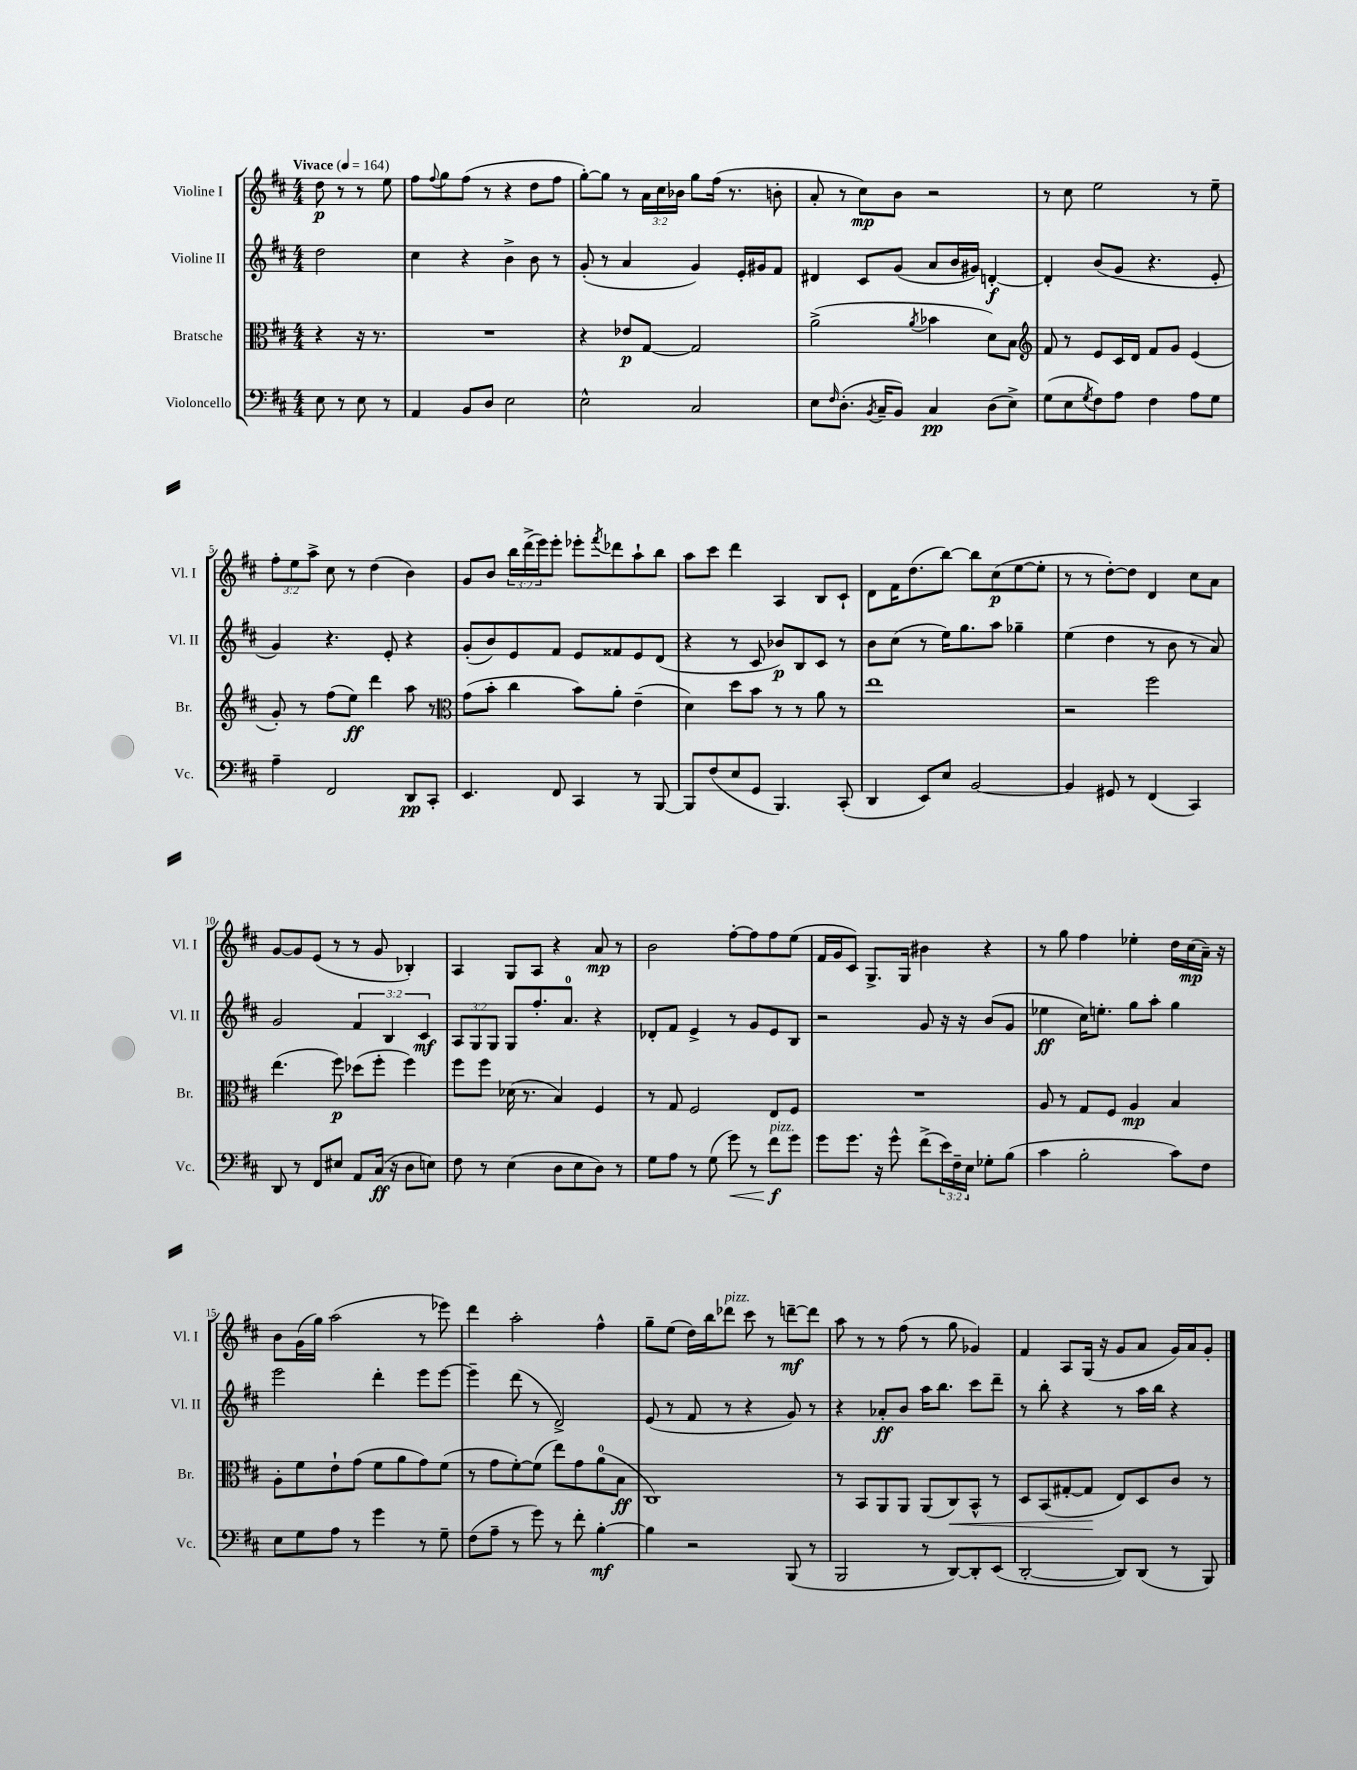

**kern	**kern	**kern	**kern
*staff4	*staff3	*staff2	*staff1
*clefF4	*clefC3	*clefG2	*clefG2
*k[f#c#]	*k[f#c#]	*k[f#c#]	*k[f#c#]
*M4/4	*M4/4	*M4/4	*M4/4
*MM164	*MM164	*MM164	*MM164
8E	4r	2dd	8dd
8r	.	.	8r
8E	16r	.	8r
.	8.r	.	.
8r	.	.	8ee
=	=	=	=
4AA	1r	4cc#	8ff#
.	.	.	8qqff#
.	.	.	8gg
8BB	.	4r	(8ff#
8D	.	.	8r
2E	.	4b^	4r
.	.	8b	8dd
.	.	8r	8ff#
=	=	=	=
2E^^	4r	(8g'	[8gg')
.	.	8r	8gg]
.	8e-	4a	8r
.	[8G	.	24a
.	.	.	24cc#
.	.	.	24b-
2C#	2G]	4g)	8gg
.	.	.	(16ff#
.	.	.	8.r
.	.	16e'	.
.	.	16g#	.
.	.	8f#	8b'
=	=	=	=
8E	(2a^	4d#	8a'
16qqF#	.	.	.
(8.D'	.	.	8r
.	.	8c#	8cc#)
8qBB	.	.	.
16C#~	.	.	.
8BB)	.	(8g	8b
.	8qa	.	.
4C#	4b-	8a	2r
.	.	16b	.
.	.	16g#)	.
(8D	8d)	[4d'	.
8E^)	8B	.	.
=	=	=	=
*	*clefG2	*	*
(8G	8f#	4d']	8r
8E	8r	.	8cc#
8qG	.	.	.
8F#)	8e	(8b	2ee
8A	16c#	8g	.
.	16d	.	.
4F#	8f#	4.r	.
.	8g	.	.
8A	(4e	.	8r
8G	.	8e'	8ee~
=	=	=	=
4A~	8g')	4g)	12ff#'
.	.	.	12ee
.	8r	.	.
.	.	.	12aa^
2FF#	(8ff#	4.r	8cc#
.	8ee)	.	8r
.	4ddd	.	(4dd
.	.	8e'	.
8DD	8aa	4r	4b)
8CC#'	8r	.	.
=	=	=	=
*	*clefC3	*	*
4.EE	(8g	(8g'	8g
.	8b'	8b)	8b
.	4cc#	8e	24bb
.	.	.	(24ddd^
.	.	.	24eee)
8FF#	.	8f#	8eee'
4CC#	8b)	8e	8eee-'
.	.	.	8qfff#
.	8a'	8f##	8ddd-
8r	(4e~	8e	8aa`
[8BBB	.	(8d	8bb
=	=	=	=
8BBB]	4d)	4r	8aa
(8F#	.	.	8ccc#
8E	8dd	8r	4ddd
8GG	8b	8c#	.
4.BBB)	8r	8b-)	4A
.	8r	8B	.
.	8a	8c#	8B
(8CC#'	8r	8r	8c#`
=	=	=	=
4DD	1ee	8b	8d
.	.	(8cc#	16f#
.	.	.	(8.dd
8EE)	.	8r	.
8E	.	16ee)	[8bb)
.	.	8.gg	.
[2BB	.	.	8bb]
.	.	8aa	(8cc#
.	.	4gg-~	[8ee
.	.	.	8ee']
=	=	=	=
4BB]	2r	(4ee	8r
.	.	.	8r
8GG#	.	4dd	[8dd')
8r	.	.	8dd]
(4FF#	2ff#	8r	4d
.	.	8b	.
4CC#)	.	8r	8cc#
.	.	8a)	8a
=	=	=	=
8DD	(4.ee	2g	[8g
8r	.	.	8g]
8FF#	.	.	(8e
8E#	8ff#)	.	8r
8AA	(8dd-	6f#	8r
(16C#	8ff#'	.	8g
.	.	6B	.
16r	.	.	.
8D	4ff#)	.	4B-')
.	.	6c#	.
8E)	.	.	.
=	=	=	=
8F#	8ff#	12A	4A
.	.	12G	.
8r	8ff#	.	.
.	.	12G	.
(4E	(16d-	8G	8G
.	8.r	.	.
.	.	8.ff#'	8A
8D	4B)	.	4r
.	.	8.a	.
8E	.	.	.
8D)	4F#	4r	8a
8r	.	.	8r
=	=	=	=
8G	8r	8d-'	2b
8A	8G	8f#	.
8r	2F#	4e^	.
(8G	.	.	.
8g)	.	8r	[8ff#'
8r	.	8g	8ff#]
8f#	8E	8e	8ff#
8g	8F#	8B	(8ee
=	=	=	=
8g	1r	2r	16f#
.	.	.	16g
8.g	.	.	8c#)
.	.	.	8.G^
16r	.	.	.
8g^^	.	.	.
.	.	.	16G
(8f#^	.	8g	4b#
24e)	.	16r	.
24F#~	.	.	.
.	.	16r	.
24E	.	.	.
8G-'	.	(8b	4r
(8B	.	8g	.
=	=	=	=
4c#	8A	4ee-	8r
.	8r	.	8gg
2B'	8G	16cc#)	4ff#
.	.	8.ee'	.
.	8F#	.	.
.	4A	8gg	4ee-'
.	.	8aa'	.
8c#)	4B	4gg	16dd
.	.	.	(16cc#
8F#	.	.	16a~)
.	.	.	16r
=	=	=	=
8E	8A'	2eee	8b
8G	8f#	.	(16g
.	.	.	16gg)
8A	8e`	.	(2aa
8r	(8g	.	.
4g	8f#	4ddd'	.
.	8a	.	.
8r	8g)	8eee	8r
8G~	(8f#	[8eee	8eee-)
=	=	=	=
(8F#	8r	4eee~]	4ddd
8A~	8g	.	.
8r	[8f#')	(8ddd	2aa'
8g)	(8f#]	8r	.
8r	8ee)	2d^)	.
8f#'	8g	.	.
[4B'	(8a	.	4ff#^^
.	8B	.	.
=	=	=	=
4B]	1C#)	(8e	8gg~
.	.	8r	(8ee
2r	.	8f#	16dd)
.	.	.	16bb
.	.	8r	8ddd-
.	.	4r	8ccc#
.	.	.	8r
(8BBB	.	8g)	[8ddd~
8r	.	8r	8ddd]
=	=	=	=
2BBB	8r	4r	8aa
.	8BB	.	8r
.	8AA	8a-'	8r
.	8AA	8b	(8ff#
8r	(8AA	16aa	8r
.	.	8.bb	.
[8DD)	8C#)	.	8gg
8DD']	8BB^^	8ccc#	4g-)
(8EE	8r	8ddd~	.
=	=	=	=
[2DD'	8D	8r	4f#
.	(8BB	8bb'	.
.	[8G#'	4r	8A
.	8G#]	.	(16G
.	.	.	16r
8DD])	8E)	8r	8g
(8DD	8D	16aa	8a
.	.	16bb	.
8r	8c#	4r	16g)
.	.	.	16a
8BBB)	8r	.	8g'
==	==	==	==
*-	*-	*-	*-
